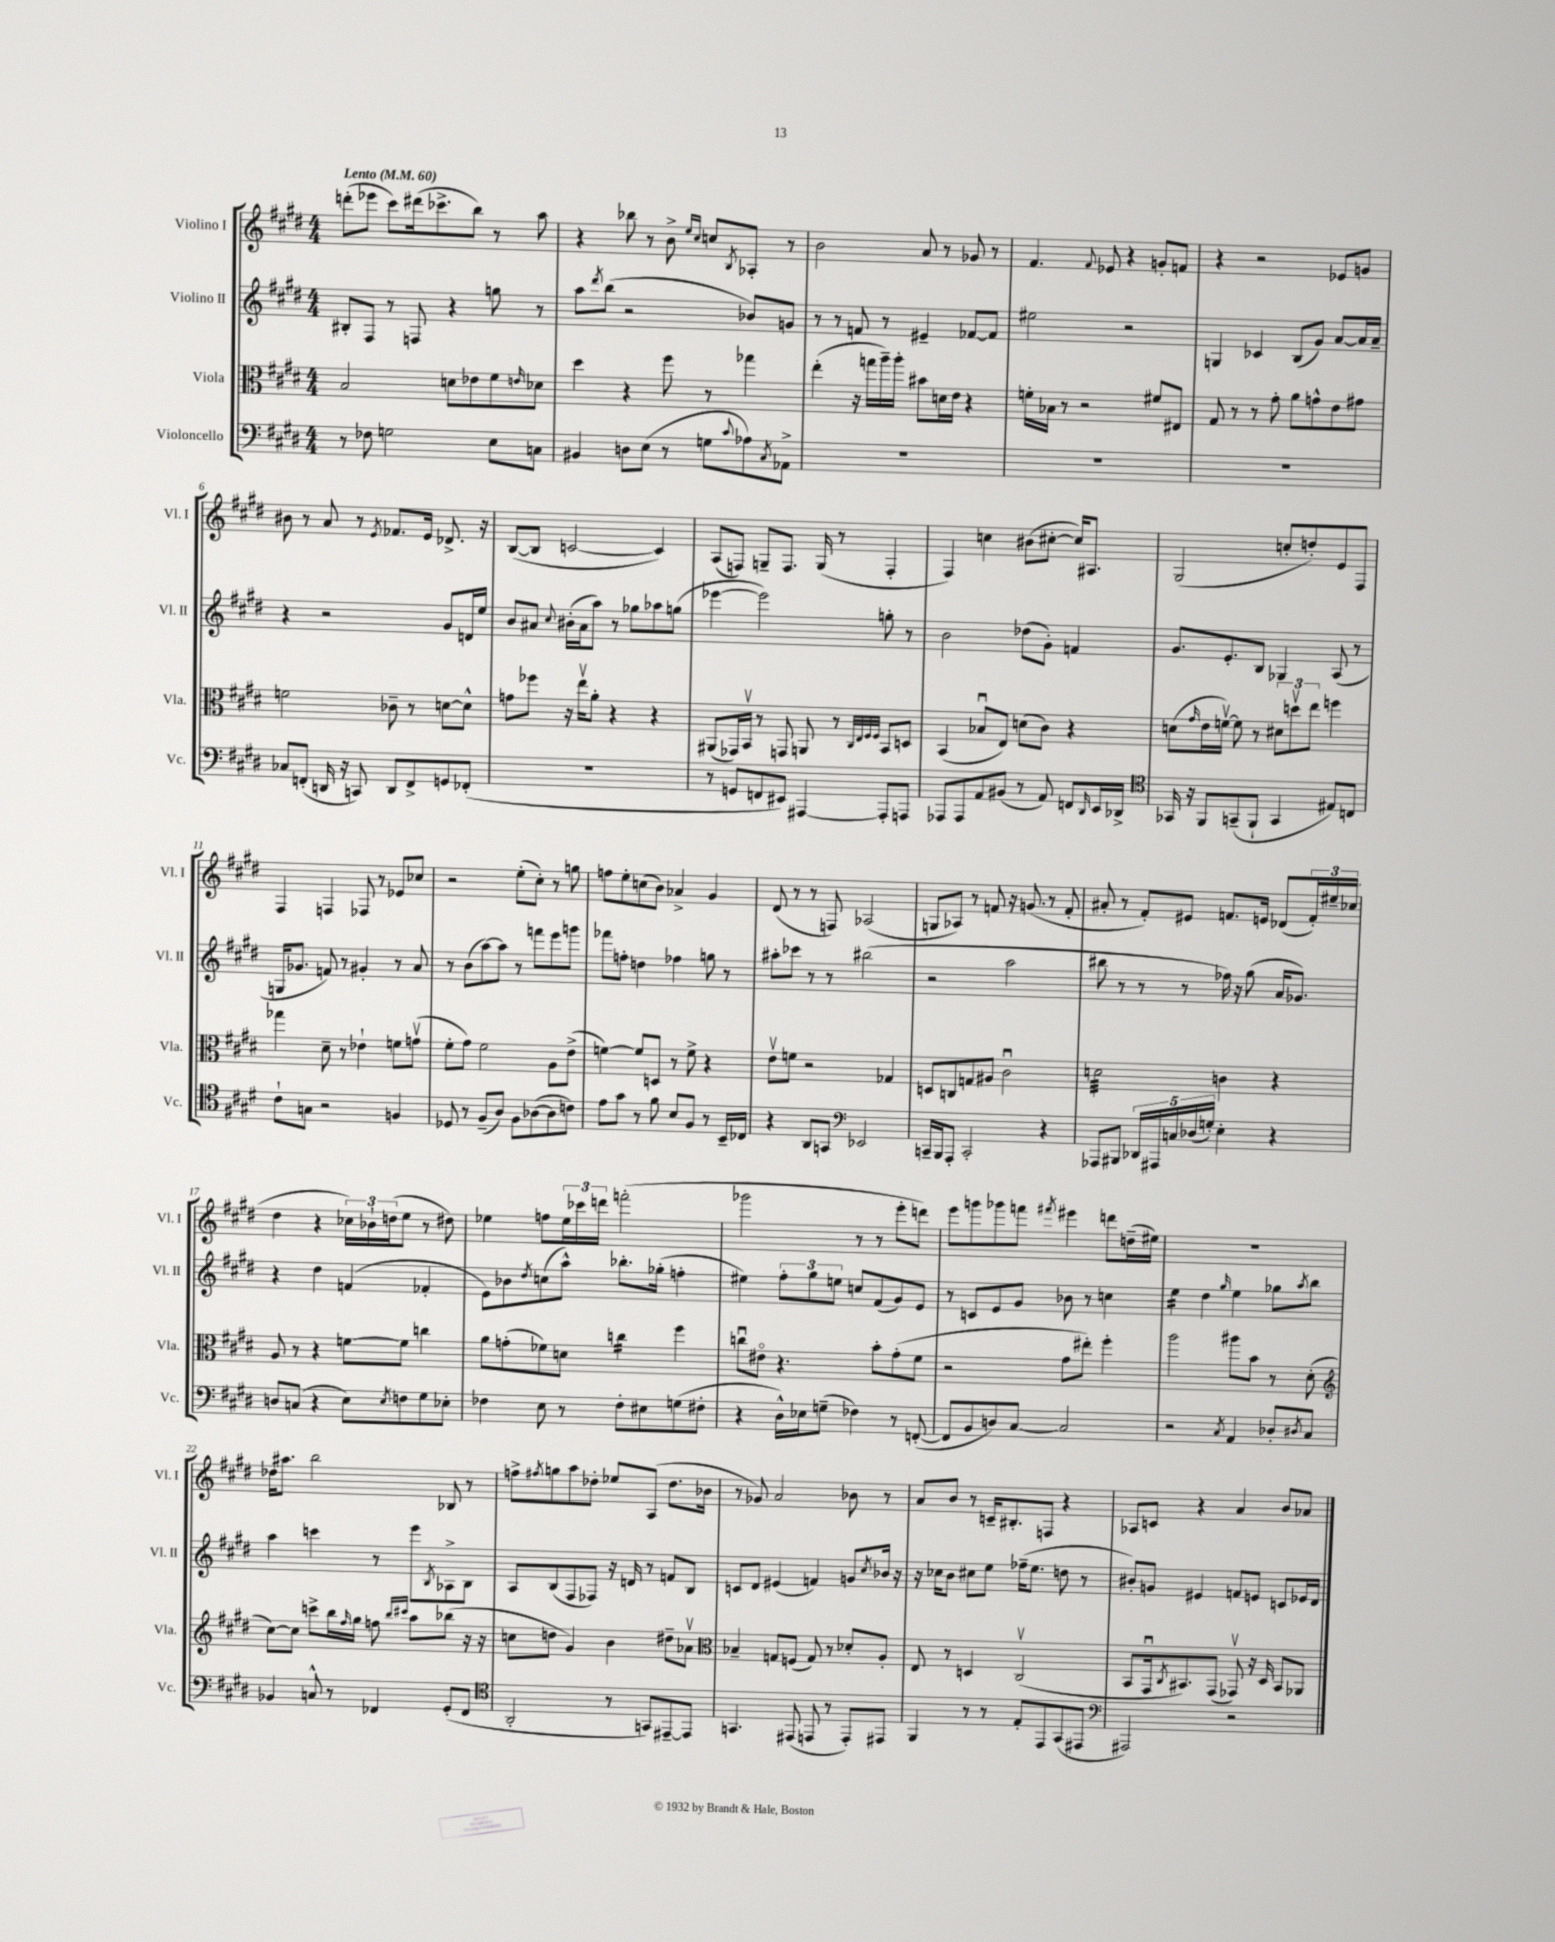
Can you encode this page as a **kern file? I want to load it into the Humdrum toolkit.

**kern	**kern	**kern	**kern
*part4	*part3	*part2	*part1
*staff4	*staff3	*staff2	*staff1
*I"Violoncello	*I"Viola	*I"Violino II	*I"Violino I
*I'Vc.	*I'Vla.	*I'Vl. II	*I'Vl. I
*clefF4	*clefC3	*clefG2	*clefG2
*k[f#c#g#d#]	*k[f#c#g#d#]	*k[f#c#g#d#]	*k[f#c#g#d#]
*M4/4	*M4/4	*M4/4	*M4/4
*MM60	*MM60	*MM60	*MM60
=1	=1	=1	=1
!	!	!	!LO:TX:a:B:t=Lento
8r	2B/	8B#X'/L	(8dddn'\L
8F-X\	.	8F#/J	8eee-X\J
2Gn\	.	8r	8ccc#\L)
.	.	8Fn/	(16ddd#X\k
.	.	.	8.ccc-X^\
.	8dn\L	4r	.
.	8e-X\	.	8bb\J)
8E\L	8f#\	8ggn\	8r
.	16qqen/	.	.
8Cn\J	8d-X\J	8r	8aa\
=2	=2	=2	=2
4BB#X/	4dd#\	8aa\L	4r
.	.	8qddd#/	.
.	.	(8bb\J	.
8Dn\L	4r	2r	8bb-X\
(8E\J	.	.	8r
8r	8ff#\	.	8b^\
.	.	.	16qqee/LL
.	.	.	16qqcc#/JJ
8Gn\L	8r	.	8ccn/L
8qqc#/	.	.	8qB/
8A-X\)	4gg-X\	8b-X/L)	8A-X'/J
8qC#/	.	.	.
8AA-X^\J	.	8gn/J	8r
=3	=3	=3	=3
1r	(4ee'\	8r	2b\
.	.	8r	.
.	16r	8fn/	.
.	16ggn\LL	.	.
.	16aa~\)	8r	.
.	16aa'\JJ	.	.
.	8b#X\L	4e#X~/	8a/
.	16dn\L	.	8r
.	16e\JJ	.	.
.	4r	[8f-X/L	8g-X/
.	.	8f-/J]	8r
=4	=4	=4	=4
1r	16fn'\LL	2ee#X\	4.f#/
.	16B-X\JJ	.	.
.	8r	.	.
.	2r	.	.
.	.	.	8qqf#/
.	.	.	8e-X/
.	.	2r	4r
.	8f#X/L	.	8gn'/L
.	8E#X/J	.	8fn/J
=5	=5	=5	=5
1r	8G#/	4Gn/	4r
.	8r	.	.
.	8r	4c-X/	2r
.	8g#'\	.	.
.	8a\L	(8B/L	.
.	8gn^^\	8g#/J)	.
.	8e\	[8a/L	8e-X/L
.	8g#X\J	16a/L]	8gn/J
.	.	16a~/JJ	.
!!LO:LB:g=z
=6	=6	=6	=6
8C-X/L	2fn\	4r	8b#X\
(8FFn'/J	.	.	8r
16DDn/	.	2r	8a/
16r	.	.	.
8CCn/)	.	.	8r
.	.	.	8qe/
8DD/L	8c-X~\	.	8.f-X/L
8FF^/	8r	.	.
.	.	.	16e/Jk
8GGn/	[8dn\L	8g#/L	8.d-X^/
(8FF-X'/J	8d^^\J]	16dn/L	.
.	.	16ee/JJ	16r
=7	=7	=7	=7
1r	8gn\L	8b/L	([8B/L
.	8ff-X\J	8a#X/J	8B/J]
.	.	8qqcc#/	.
.	16r	(16b#X'\LL	[2cn/
.	16eev\KL	16a#\J	.
.	8a'\J	8aa\J)	.
.	4r	8r	.
.	.	8gg-X\L	.
.	4r	8aa-X\	4c/])
.	.	(8ggn\J	.
=8	=8	=8	=8
8r	(8AA#X/L	[4eee-X\	(8A/L
8GGn/L	16GG-X/L)	.	8Fn/J)
.	16BBv/JJ	.	.
8FFn/	8r	2eee-\])	8Gn~/L
8EE#X/J)	8GGn/	.	8.F/J
[4AAA#X/	8AAn/	.	.
.	.	.	(16G/
.	8r	.	8r
.	32qqC#/LLL	.	.
.	32qqE/	.	.
.	32qqF#/	.	.
.	32qqF#/JJJ	.	.
8AAA#'/L]	8BB/L	8ggn'\	4F'/
8AAAn/J	8Dn/J	8r	.
=9	=9	=9	=9
8AAA-X/L	(4BB/	2b\	4F#/)
8AAA-/	.	.	.
8AA/	8B-Xu/L	.	4ccn\
(8BB#X/J	8E/J)	.	.
8r	(8dn\L	(8dd-X\L	(8b#X\L
8AA/)	8c#\J)	8g#'\J)	[8cc#X'\J
8FFn/L	4r	4fn/	16cc#/KL])
.	.	.	8.A#X/J
16qqDD#/	.	.	.
16EE/L	.	.	.
16DD-X^/JJ	.	.	.
=10	=10	=10	=10
*clefC4	*	*	*
16GG-X/	(8dn\L	8.g#/L	(2G#/
16r	.	.	.
.	16qqg#/	.	.
8FF#/L	16e\L	.	.
.	[16fnv\JJ)	8.e'/	.
(8GGn~/	8f\]	.	.
8FF#`/J	8r	8B/J	.
4GG/	12d#X\L	4G-X/	8ccn'/L
.	12ddnv\	.	.
.	.	.	8ddn'/)
.	12ee\J	.	.
8E#X/L)	4ffn\	(8A/	8e/
8Cn/J	.	8r	8F#/J
!!LO:LB:g=z
=11	=11	=11	=11
8c#`\L	4gg-X\	16Gn/KL	4F#/
.	.	8.g-X/J	.
8Gn\J	.	.	.
2r	8d#~\	8fn/)	4Fn/
.	8r	8r	.
.	4e-X`\	4g#X'/	8F-X/
.	.	.	8r
4Fn/	8fn\L	8r	8e-X/L
.	(8gnv\J	8a/	8cc-X/J
=12	=12	=12	=12
8D-X/	8f#'\L	8r	2r
8r	8g#\J)	(8b\L	.
(8F#~/L	2f#\	[8aa\)	.
8A/J)	.	8aa\J]	.
8F#\L	.	8r	(8ee'\L
([8A-X\	.	8fffn\L	8cc#'\J)
8A-\]	8A\L	8eee\	8r
8cn\J)	(8e^\J	8gggn\J	8ggn\
=13	=13	=13	=13
8e\L	[4fn\)	8fff-X\L	8ffn\L
8g#\J	.	8ffn'\J	8ee'\
8r	8f/L]	4ddn\	(8ccn\
8f#\	8Dn/J	.	8b\J)
8B/L	8r	4ff-X\	4a-X^/
8F#/J	8f^\	.	.
8r	4r	8ggn\	4g#/
16BB~/LL	.	8r	.
16C-X/JJ	.	.	.
=14	=14	=14	=14
4r	8ev\L	8aa#X'\L	(8d#/
.	8fn\J	8ccc-X\J	8r
8AA/L	2r	8r	8r
8GGn/J	.	8r	8Fn/)
*clefF4	*	*	*
2EE-X/	.	(2bb#X\	(2A-X/
.	4G-X/	.	.
=15	=15	=15	=15
16CCn~/LL	8Dn/L	2r	8Gn/L
16BBB/J	.	.	.
8AAA'/J	8Cn/	.	8A-X/J)
2CC'/	8Gn/	.	8r
.	8A#X/J	.	8fn/
.	2c#u\	2aa\	16r
.	.	.	(8.gn/
4r	.	.	8r
.	.	.	8f'/
=16	=16	=16	=16
*	*tremolo	*	*
8AAA-X/L	32dn\LLL	8bb#X\	8a#X'/
.	32dn\	.	.
.	32dn\	.	.
.	32dn\	.	.
8BBB#X/J	32dn\	8r	8r
.	32dn\	.	.
.	32dn\	.	.
.	32dn\	.	.
20DD-X/LL	32dn\	8r	8f#'/L)
.	32dn\	.	.
20AAA#X/	.	.	.
.	32dn\	.	.
.	32dn\	.	.
20Cn/	.	.	.
.	32dn\	8r	8e#X/J
(20D-X/	.	.	.
.	32dn\	.	.
.	32dn\	.	.
20Gn'/JJ)	.	.	.
.	32dn\JJJ	.	.
*	*Xtremolo	*	*
4E'\	4cn\	16ff-X\)	8.fn/L
.	.	16r	.
.	.	(8gg#\	.
.	.	.	16en/Jk
4r	4r	16a/KL	(8d-X/L
.	.	8.g-X/J)	.
.	.	.	24f'/L)
.	.	.	24ee#X~/
.	.	.	(24cc-X/JJ
!!LO:LB:g=z
=17	=17	=17	=17
8Dn/L	8A/	4r	4dd#\
(8Cn/J	8r	.	.
4r	4r	4dd#\	4r
8E\L)	[8fn\L	(4fn/	24cc-X\LL)
.	.	.	24b-X`\
.	.	.	(24ddn\J
8qE/	.	.	.
8Fn\	8f\J]	.	8ee\J
8G#\	4ccn\	4f-X'/	8r
8E-X'\J	.	.	8dd#X\)
=18	=18	=18	=18
4F-X\	8a\L	8e\L)	4ee-X\
.	(8gn'\	8b-X\	.
.	.	8qdd#/	.
8E\	8f-X\)	(8ccn\	8ffn\L
8r	8dn\J	8aa^^\J)	24ee-\L
.	.	.	24ccc-X\
.	.	.	24dddn\JJ
*	*tremolo	*	*
8F-'\L	16ccn\LL	8.bb-X'\L	(2fffn'\
.	16ccn\	.	.
8E#X\	16ccn\	.	.
.	16ccn\JJ	(16gg-X'\Jk	.
*	*Xtremolo	*	*
(8Gn\	4ff#\	4ffn'\	.
8F#X'\J	.	.	.
=19	=19	=19	=19
4r	8ccnu\L	4ee#X\)	2ggg-X\
.	8e#X\J	.	.
16D#^^\LL)	4.r	12ff#'\L	.
16E-X\J	.	.	.
.	.	12gg#\	.
(8Gn~\J	.	.	.
.	.	12een\J	.
4F-X\)	.	8ccn/L	8r
.	8b'\L	(8f#/	8r
8r	(8g#'\	8g#/)	8eee'\L
([8FFn'/	8f#\J	8e/J	8dddn\J)
=20	=20	=20	=20
8FF/L]	2r	8r	8eee\L
8BB/	.	8cn/L	8gggn\
8Dn/)	.	8e/	8ggg-X\
[8C#/J	.	8g#/J	8fffn\J
.	.	.	8qfff#X/
2C#/]	8g#\L	8b-X\	4eee#X\
.	8ee#X'\J)	8r	.
.	4ff#'\	4ccn\	8dddn\L
.	.	.	(16ddn~\L
.	.	.	16ee#X\JJ)
=21	=21	=21	=21
*	*	*tremolo	*
2r	2aa\	16ee\LL	1r
.	.	16ee\	.
.	.	16ee\	.
.	.	16ee\JJ	.
*	*	*Xtremolo	*
.	.	4dd#\	.
8qC#/	.	16qqgg#/	.
4AA/	8aa#X\L	4ee\	.
.	8b\J	.	.
8D-X'/L	8r	8gg-X\L	.
8qD#X/	.	8qaa/	.
8C#/J	(8d#'\	8bb\J	.
!!LO:LB:g=z
=22	=22	=22	=22
*	*clefG2	*	*
4BB-X/	[8cc#\L)	4aa\	16dd-X\KL
.	.	.	8.aa#X\J
.	8cc#\J]	.	.
8Cn^^/	8cccn^\L	4cccn\	2bb\
8r	16bb\L	.	.
.	16qqff#/	.	.
.	16gg#\JJ	.	.
4FF-X/	8ffn\	8r	.
.	16qqbb/LL	.	.
.	16qqccc#X/JJ	.	.
.	8aa\L	8eee\L	.
.	.	8qB/	.
(8GG#'/L	(8bb-X\J	8A-X^\	8B-X/
8FF-/J	16r	8B\J	8r
.	16r	.	.
=23	=23	=23	=23
*clefC4	*	*	*
2AA'/	8ccn\L	8A/L	8ffn^\L
.	.	.	8qff#X/
.	8ddn\J	(8B/	8ggn\
.	4g#/)	8F#/	8aa\
.	.	8F-X/J)	8dd-X'\J
8r	4b\	16r	8ee-X/L
.	.	16dn/	.
8GGn/L)	.	8r	(8A/J
[8EE#X~/	8dd#X~\L	8fn/L	8.dd-\L
8EE#/J]	8a-Xv\J	8B/J	.
.	.	.	16b-X\Jk
=24	=24	=24	=24
*	*clefC3	*	*
4.GGn/	4B-X~/	8cn/L	8r
.	.	8d#/J	8g-X/)
.	8Gn/L	(4e#X/	2a/
(8EE#X/	(8Fn/J	.	.
8EEn/	8G/)	4fn/)	.
8r	8r	.	.
8EE'/L)	8d-X'/L	8gn/L	8b-X\
.	.	8qcc#/	.
8EE#X/J	8A'/J	16b-X/Jk	8r
.	.	16r	.
=25	=25	=25	=25
4FF#/	8E/	16r	8a/L
.	.	16cc-X\KL	.
.	8r	8b\J	8b/J
8r	4Dn/	8cc#X\L	8r
8r	.	8ee\J	16cn~/KL
.	.	.	8.B#X'/
8E'/L	(2C#v/	(16ff-X~\KL	.
.	.	8.ee\J	.
8EE/	.	.	8Fn/J
(8GG#/	.	8ddn\	4r
8EE#X/J	.	8r	.
=26	=26	=26	=26
*clefF4	*	*	*
2AAA#X/)	8BB/L	8b#X'/L)	8A-X/L
.	16GG#u/k	8gn/J	8cn/J
.	8qC#/	.	.
.	8.BB#X/)	.	.
.	.	4e#X/	4r
.	(8GG#/J	.	.
2r	8GG-Xv/)	8fn/L	4a/
.	16r	8en/J	.
.	16D#/	.	.
.	8BB#/L	8cn/L	8b/L
.	8AA-X/J	16e-X/L	8a-X/J
.	.	16d#/JJ	.
==	==	==	==
*-	*-	*-	*-
